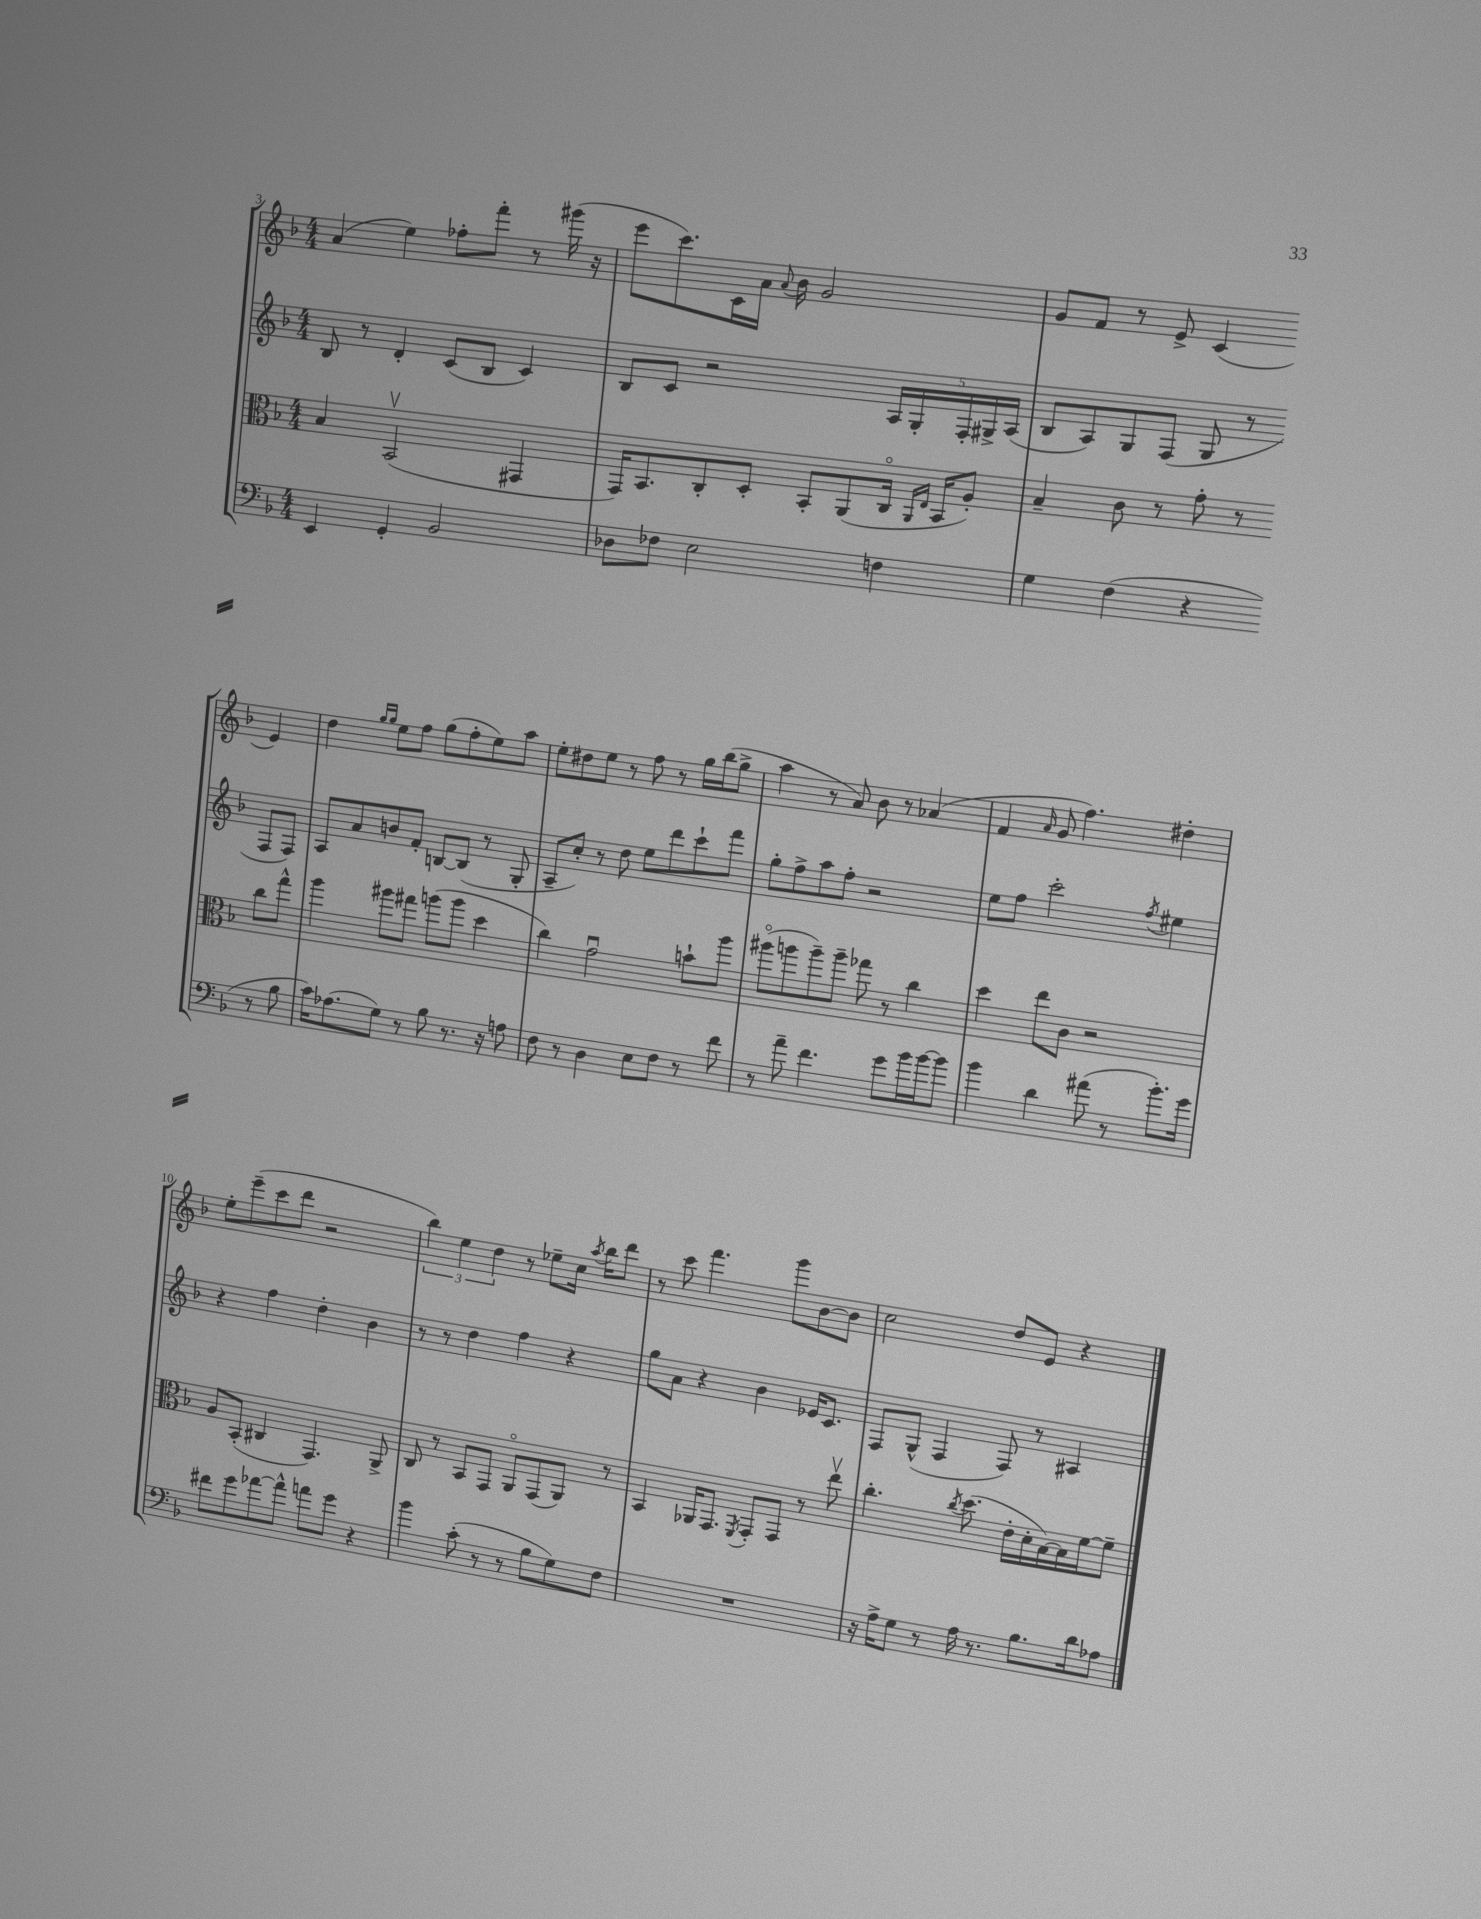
<<
\new StaffGroup <<
\new Staff = "s0" {
    \clef treble \key f \major \numericTimeSignature \time 4/4
    \autoBeamOff a'4( e''4) fes''8[-. f'''8]-. r8 gis'''16( r16 |
    e'''8[ c'''8.) c'16 a'16] \appoggiatura { a'8 } bes'16 g'2 |
    g'8[ f'8] r8 e'8-> c'4( e'4) |
    d''4 \grace { g''16[ g''16] } e''8[ f''8] g''8[( f''8-. e''8) a''8] |
    e''8[-. dis''8 e''8] r8 f''8 r8 g''16[ bes''16( g''8]-> |
    a''4 r8 a'8) bes'8 r8 aes'4( |
    f'4 \grace { a'16 } g'8 f''4.) dis''4-. |
    e''8[-. e'''8--( c'''8 d'''8] r2 |
    \tuplet 3/2 { bes''4) e''4 d''4 } r8 ees''8[-- c''16] \acciaccatura { a''8 } bes''16[ d'''8] |
    r8 c'''8 f'''4. g'''8[ bes'8~ bes'8] |
    c''2 d''8[ e'8] r4 \bar "|." |
}
\new Staff = "s1" {
    \clef treble \key f \major \numericTimeSignature \time 4/4
    \autoBeamOff bes8 r8 d'4-. c'8[( bes8] c'4) |
    bes8[ c'8] r2 \tuplet 5/4 { a16[ g16-. f16-. gis16-> a16]( } |
    bes8[ a8) g8 f8]( g8 r8 f8[ f8]) |
    a8[ a'8 b'8 f'8]-. b8[~ b8]( r8 g8-. |
    a8[-- c''8]-.) r8 d''8 e''8[ d'''8 c'''8-! f'''8] |
    g''8[-. f''8-> a''8 f''8]-. r2 |
    e''8[ f''8] c'''2-. \acciaccatura { f''8 } eis''4 |
    r4 f''4 d''4-. bes'4 |
    r8 r8 d''4 f''4 r4 |
    g''8[ a'8] r4 bes'4 ees'16[ c'8.] |
    f8[ g8]-^( f4 f8) r8 ais4 \bar "|." |
}
\new Staff = "s2" {
    \clef alto \key f \major \numericTimeSignature \time 4/4
    \autoBeamOff bes4 bes,2\upbow( gis,4 |
    g,16[) bes,8. c8-. d8]-. bes,8[-. a,8( c16]\flageolet \grace { a,16[ e16] } bes,16[ a8]-.) |
    bes4-- c'8 r8 g'8-. r8 c''8[ g''8]-^ |
    a''4 ais''8[ gis''8] a''8[( a''8] d''4 |
    c''4) g'2\downbow b'8[-! a''8] |
    ais''8[\flageolet( a''8 a''8--) a''8]-- ges''8 r8 c''4 |
    d''4 e''8[ c'8] r2 |
    a8[ bes,8]-.( cis4 g,4.) a,8-> |
    c8 r8 bes,8[ g,8] a,8[\flageolet g,8( a,8]) r8 |
    bes,4 aes,16[ g,8.] \acciaccatura { f,8 } g,8[-. g,8] r8 e''8\upbow |
    c''4.-. \acciaccatura { c''8 } d''8.( e'16[-. d'16-. bes16~) bes16 f'16~ f'8]-- \bar "|." |
}
\new Staff = "s3" {
    \clef bass \key f \major \numericTimeSignature \time 4/4
    \autoBeamOff e,4 g,4-. bes,2 |
    des8[ fes8] e2 f4 |
    g4 f4( r4 r8 bes8 |
    c'16[) aes8.( g8]) r8 bes8 r8. r16 a8 |
    f8 r8 d4 e8[ f8] r8 f'8 |
    r8 a'8-- f'4. g'8[ bes'16 bes'16~ bes'8] |
    bes'4 d'4 ais'8( r8 bes'8.[-.) g'16] |
    fis'8[ g'8 aes'8~ aes'8]-^ a'8[ g'8] r4 |
    bes'4 c'8-.( r8 r8 bes8[ g8) f8] |
    R1 |
    r16 a16[-> g8] r8 a16 r8. bes8.[ d'16 aes8] \bar "|." |
}
>>
>>
\layout { \context { \Score currentBarNumber = #3 } }
